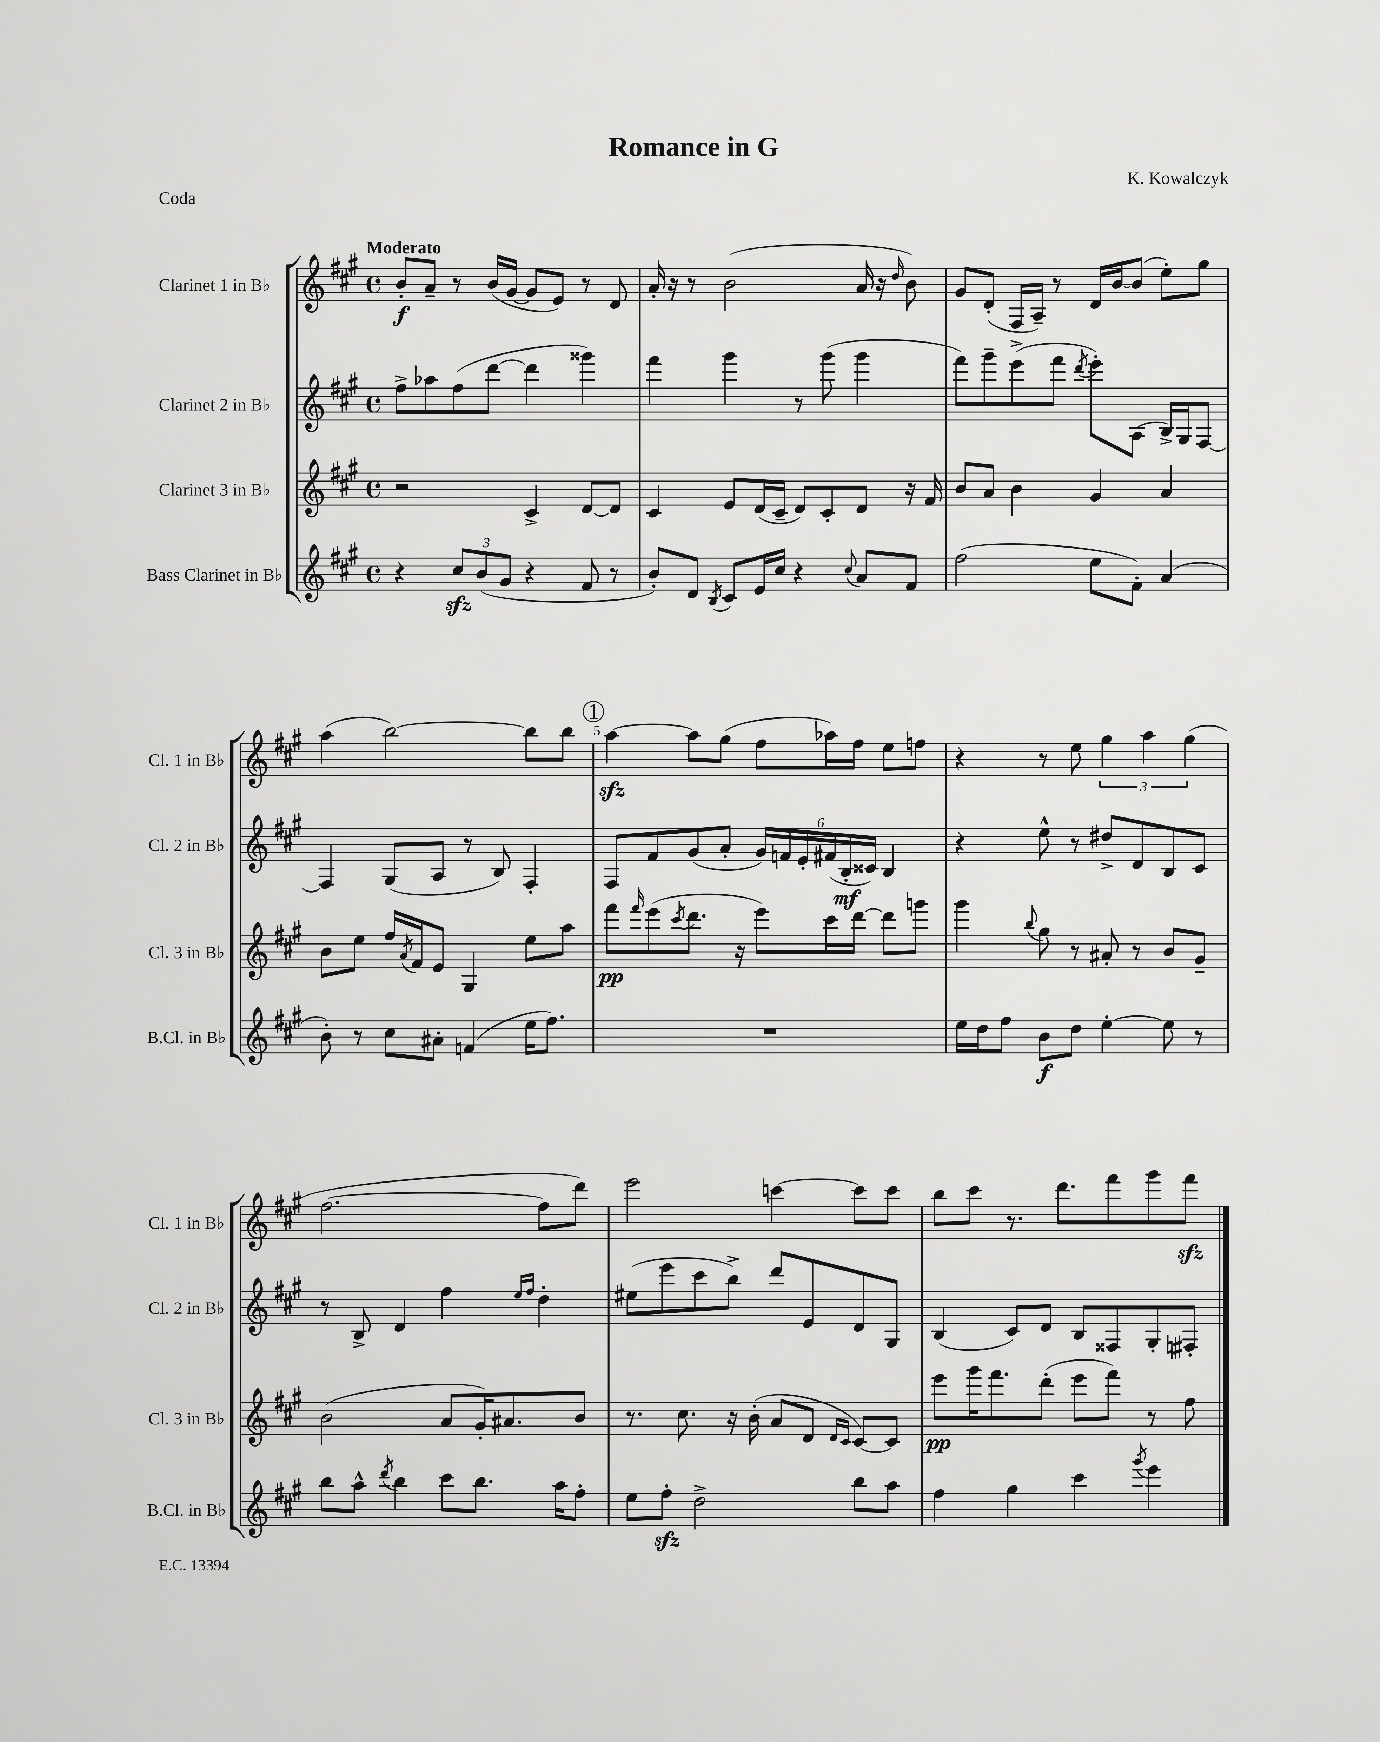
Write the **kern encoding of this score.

**kern	**kern	**kern	**kern
*staff4	*staff3	*staff2	*staff1
*clefG2	*clefG2	*clefG2	*clefG2
*k[f#c#g#]	*k[f#c#g#]	*k[f#c#g#]	*k[f#c#g#]
*M4/4	*M4/4	*M4/4	*M4/4
*met(c)	*met(c)	*met(c)	*met(c)
4r	2r	8ff#^	8b'
.	.	8aa-	8a~
12cc#	.	(8ff#	8r
(12b	.	.	.
.	.	[8ddd	(16b
12g#	.	.	.
.	.	.	[16g#
4r	4c#^	4ddd]	8g#]
.	.	.	8e)
8f#	[8d	4ggg##)	8r
8r	8d]	.	8d
=	=	=	=
8b')	4c#	4fff#	16a'
.	.	.	16r
8d	.	.	8r
8qB	.	.	.
8c#	8e	4ggg#	(2b
16e	(16d	.	.
16cc#	16c#~	.	.
4r	8d)	8r	.
.	8c#'	(8ggg#	.
8qqcc#	.	.	.
8a	8d	4ggg#	16a
.	.	.	16r
.	.	.	16qqdd
8f#	16r	.	8b)
.	16f#	.	.
=	=	=	=
(2ff#	8b	8fff#)	8g#
.	8a	8ggg#~	(8d'
.	4b	(8eee^	16F#
.	.	.	16A~)
.	.	8fff#	8r
.	.	8qddd	.
8ee	4g#	8eee')	16d
.	.	.	[16b
8f#')	.	(8A	(8b]
(4a	4a	16B^)	8ee')
.	.	16G#	.
.	.	[8F#	8gg#
=	=	=	=
8b')	8b	4F#]	(4aa
8r	8ee	.	.
8cc#	16ff#	(8G#	[2bb)
.	8qa	.	.
.	16f#	.	.
8a#'	8e	8A	.
(4f	4G#	8r	.
.	.	8B)	.
16ee	8ee	4F#'	8bb]
8.ff#)	.	.	.
.	8aa	.	8bb
=	=	=	=
1r	8fff#	8F#	[4aa
.	16qqfff#	.	.
.	(8eee	8f#	.
.	8qccc#	.	.
.	8.ddd	(8g#	8aa]
.	.	8a'	(8gg#
.	16r	.	.
.	8eee)	24g#)	8ff#
.	.	24f	.
.	.	24e'	.
.	16ccc#	(24f#	16aa-)
.	.	24B'	.
.	[16ddd	.	16ff#
.	.	24c##)	.
.	8ddd]	4B	8ee
.	8ggg	.	8ff
=	=	=	=
16ee	4ggg#	4r	4r
16dd	.	.	.
8ff#	.	.	.
.	8qqbb	.	.
8b	8gg#	8ee^^	8r
8dd	8r	8r	8ee
[4ee'	8a#'	8dd#^	6gg#
.	8r	8d	.
.	.	.	6aa
8ee]	8b	8B	.
.	.	.	(6gg#
8r	8g#~	8c#	.
=	=	=	=
8bb	(2b	8r	[2.ff#
8aa^^	.	8B^	.
8qddd	.	.	.
4bb	.	4d	.
8ccc#	8a	4ff#	.
8.bb	16g#')	.	.
.	8.a#	.	.
.	.	16qqee	.
.	.	16qqff#	.
.	.	4dd'	8ff#]
16aa	.	.	.
8ff#'	8b	.	8ddd)
=	=	=	=
8ee	8.r	(8ee#	2eee
8ff#'	.	8eee	.
.	8.cc#	.	.
2dd^	.	8ccc#	.
.	16r	8bb^)	.
.	(16b'	.	.
.	8a	8ddd	[4ccc
.	8d	8e	.
.	16qqd	.	.
.	16qqc#	.	.
8bb	[8c#)	8d	8ccc]
8aa	8c#]	8G#	8ccc
=	=	=	=
4ff#	8eee	(4B	8bb
.	16ggg#	.	8ccc#
.	8.fff#	.	.
4gg#	.	8c#)	8.r
.	(8ddd'	8d	.
.	.	.	8.ddd
4ccc#	8eee	8B	.
.	8fff#)	8F##	8fff#
8qggg#	.	.	.
4eee	8r	8G#'	8ggg#
.	8ff#	8F#'	8fff#
==	==	==	==
*-	*-	*-	*-
